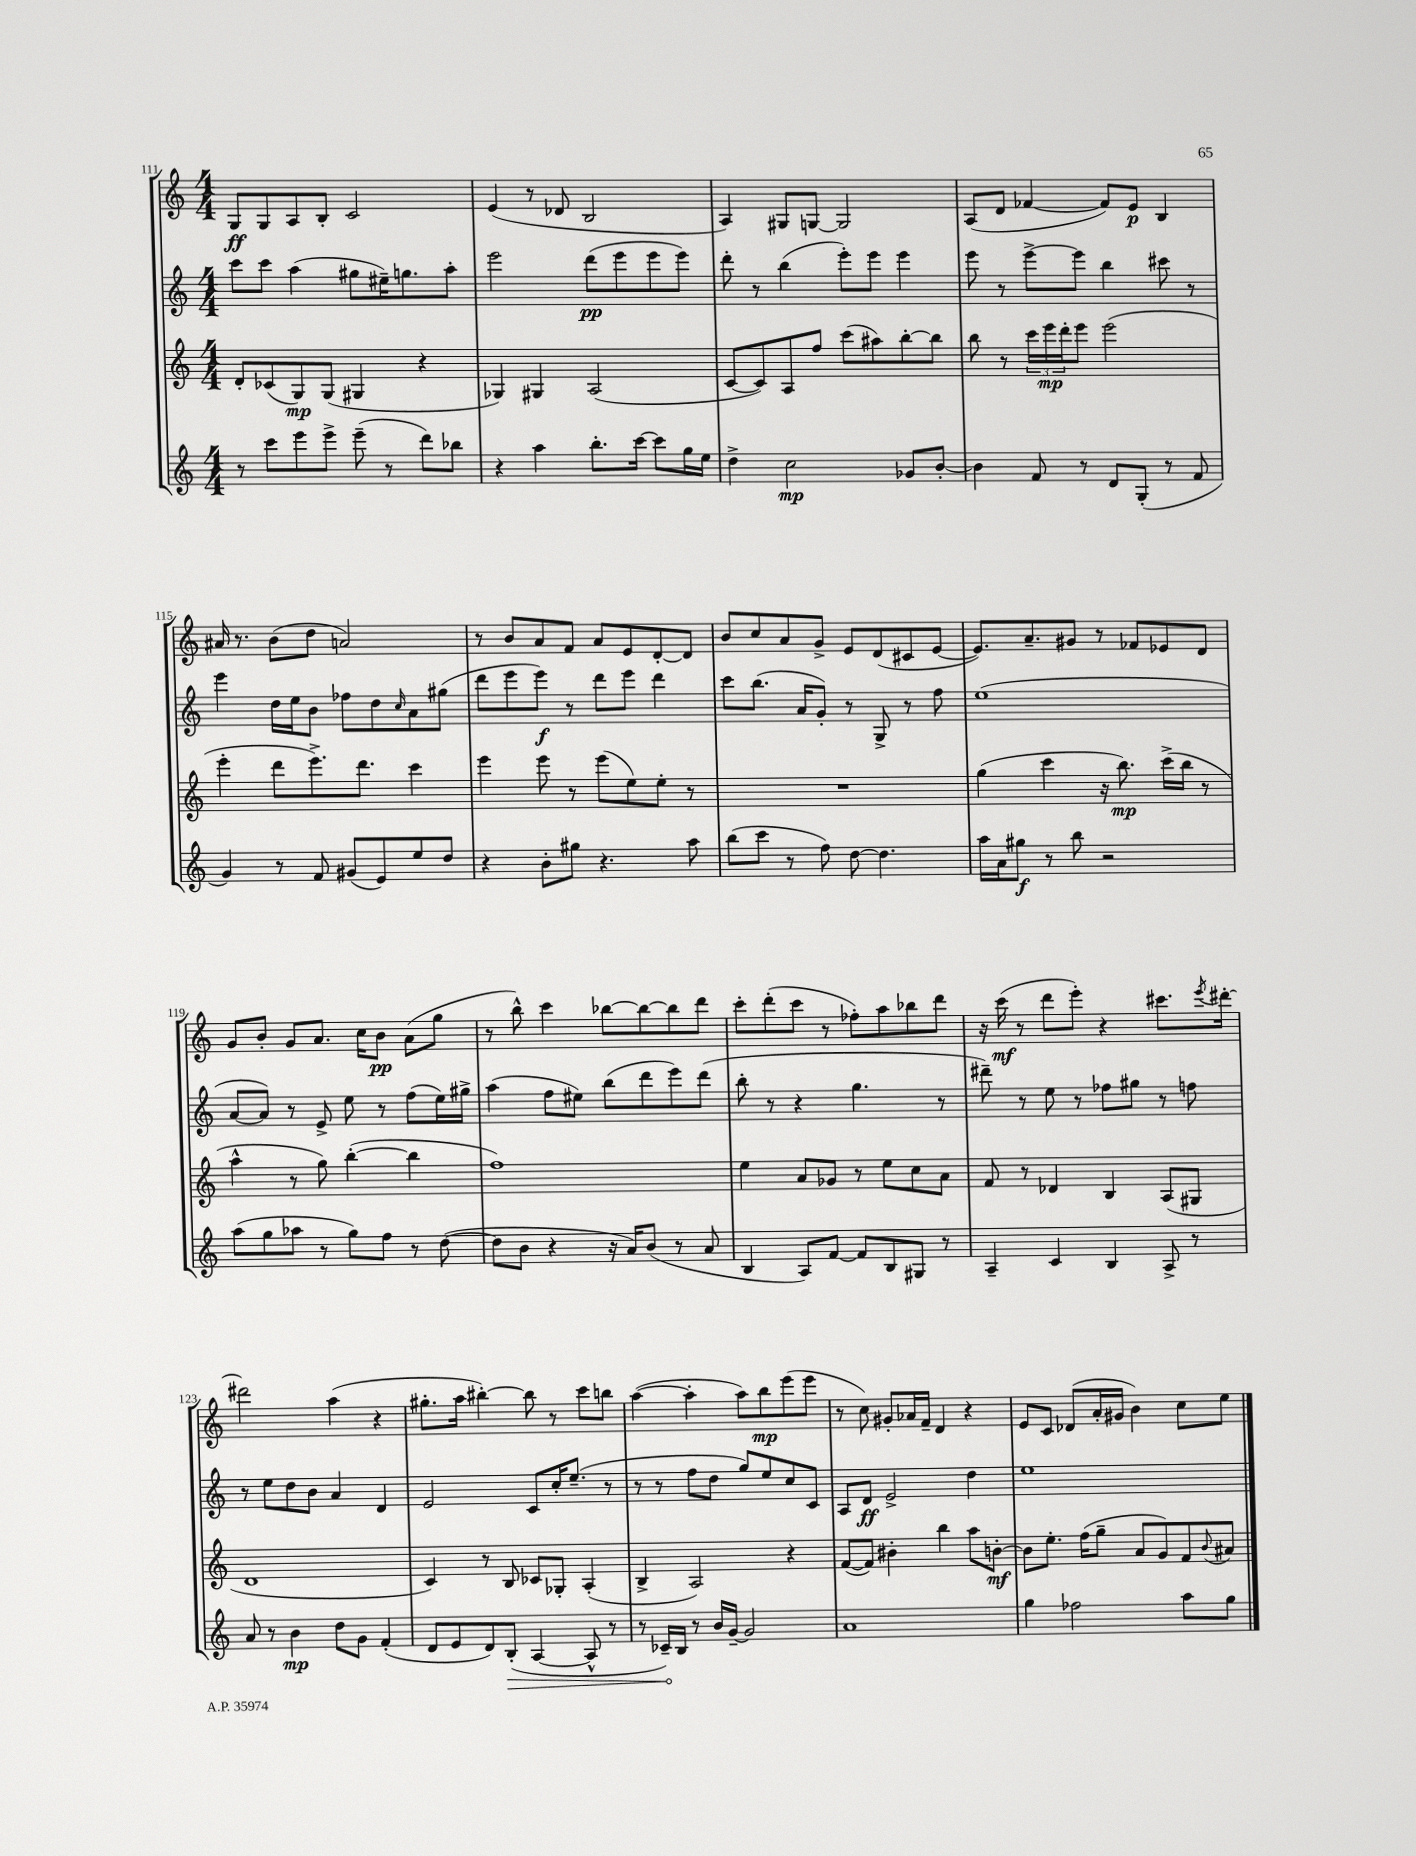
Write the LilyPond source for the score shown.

<<
\new StaffGroup <<
\new Staff = "s0" {
    \clef treble \key c \major \numericTimeSignature \time 4/4
    g8\ff g8 a8 b8-. c'2 |
    e'4( r8 des'8 b2 |
    a4) gis8 g8~ g2 |
    a8( d'8 fes'4~ fes'8) e'8\p b4 |
    ais'16 r8. b'8( d''8 a'2) |
    r8 b'8 a'8 f'8 a'8 e'8 d'8~-. d'8 |
    b'8 c''8 a'8 g'8-> e'8 d'8( cis'8 e'8~ |
    e'8.) a'8.-- gis'8 r8 fes'8 ees'8 d'8 |
    g'8 b'8-. g'8 a'8. c''16 b'8\pp a'8( g''8 |
    r8 b''8-^) c'''4 bes''8~ bes''8~ bes''8 d'''8 |
    c'''8-. d'''8-.( c'''8 r8 fes''8-.) a''8 bes''8 d'''8 |
    r16 c'''16\mf( r8 d'''8 e'''8-.) r4 cis'''8. \acciaccatura { e'''8 } dis'''16~-. |
    dis'''2 a''4( r4 |
    gis''8.-. a''16 bis''4~-.) bis''8 r8 c'''8 b''8 |
    a''4~( a''4-. a''8) b''8\mp e'''8( e'''8 |
    r8 c''8) gis'8-. aes'16 f'16-- d'4 r4 |
    e'8 c'8 des'8( a'16-. gis'16 b'4) c''8 e''8 \bar "|." |
}
\new Staff = "s1" {
    \clef treble \key c \major \numericTimeSignature \time 4/4
    c'''8 c'''8 a''4( gis''8 eis''16--) g''8. a''8-. |
    e'''2 d'''8\pp( e'''8 e'''8 e'''8) |
    d'''8-. r8 b''4( e'''8-.) e'''8 e'''4 |
    e'''8 r8 e'''8~-> e'''8 b''4 cis'''8 r8 |
    e'''4 d''16 e''16 b'8 fes''8 d''8 \grace { c''16 } a'8 gis''8( |
    d'''8 e'''8 e'''8\f) r8 d'''8 e'''8 d'''4 |
    c'''8 b''8.( a'16 g'8-.) r8 g8-> r8 f''8 |
    e''1( |
    a'8~ a'8) r8 e'8-> e''8 r8 f''8( e''16) gis''16-> |
    a''4( f''8 eis''8) b''8( d'''8 e'''8) d'''8( |
    b''8-. r8 r4 g''4. r8 |
    dis'''8--) r8 e''8 r8 fes''8 gis''8 r8 f''8 |
    r8 e''8 d''8 b'8 a'4 d'4 |
    e'2 c'8 c''16-. e''8.--( r8 |
    r8 r8 f''8 d''8 g''8) e''8 c''8 c'8 |
    a8 d'8\ff e'2-> d''4 |
    e''1 \bar "|." |
}
\new Staff = "s2" {
    \clef treble \key c \major \numericTimeSignature \time 4/4
    d'8-. ces'8( g8\mp) g8( gis4 r4 |
    ges4) gis4 a2( |
    c'8~ c'8) a8 f''8 c'''8( ais''8) b''8~-. b''8 |
    b''8 r8 \tuplet 3/2 { c'''16 e'''16\mp d'''16-. } e'''8 e'''2( |
    e'''4-. d'''8 e'''8.->) d'''8. c'''4 |
    e'''4 e'''8 r8 e'''8( e''8) e''8-. r8 |
    R1 |
    g''4( c'''4 r16 b''8.\mp) c'''16->( b''16 r8 |
    a''4-^ r8 g''8) b''4~-.( b''4 |
    f''1) |
    e''4 a'8 ges'8 r8 e''8 c''8 a'8 |
    f'8 r8 des'4 b4 a8( gis8 |
    d'1 |
    c'4) r8 b8 ces'8 ges8-. a4-.( |
    b4-> a2) r4 |
    f'8~( f'8) bis'4-. b''4 a''8 b'8~-.\mf |
    b'8 e''8.-. f''16( g''8-- a'8 g'8) f'8 \appoggiatura { b'8 } ais'8 \bar "|." |
}
\new Staff = "s3" {
    \clef treble \key c \major \numericTimeSignature \time 4/4
    r8 c'''8 e'''8 e'''8-> e'''8--( r8 d'''8) bes''8 |
    r4 a''4 b''8.-. c'''16~ c'''8 g''16 e''16 |
    d''4-> c''2\mp ges'8 b'8~-. |
    b'4 f'8 r8 d'8 g8-.( r8 f'8 |
    g'4) r8 f'8 gis'8( e'8) e''8 d''8 |
    r4 b'8-. gis''8 r4. a''8 |
    b''8( c'''8 r8 f''8) d''8~ d''4. |
    a''16 a'16 gis''8\f r8 b''8 r2 |
    a''8( g''8 aes''8 r8 g''8) f''8 r8 d''8~( |
    d''8 b'8 r4 r16 a'16) b'8( r8 a'8 |
    b4 a8) f'8~ f'8 b8 gis8 r8 |
    a4-- c'4 b4 a8-> r8 |
    a'8 r8 b'4\mp d''8 g'8 f'4-.( |
    d'8 e'8 d'8) \once \override Hairpin.circled-tip = ##t b8-.\>( a4~ a8-^ r8 |
    r8 ces'16--\!) b16 r8 b'16 g'16~-- g'2 |
    a'1 |
    g''4 fes''2 a''8 g''8 \bar "|." |
}
>>
>>
\layout { \context { \Score currentBarNumber = #111 } }
